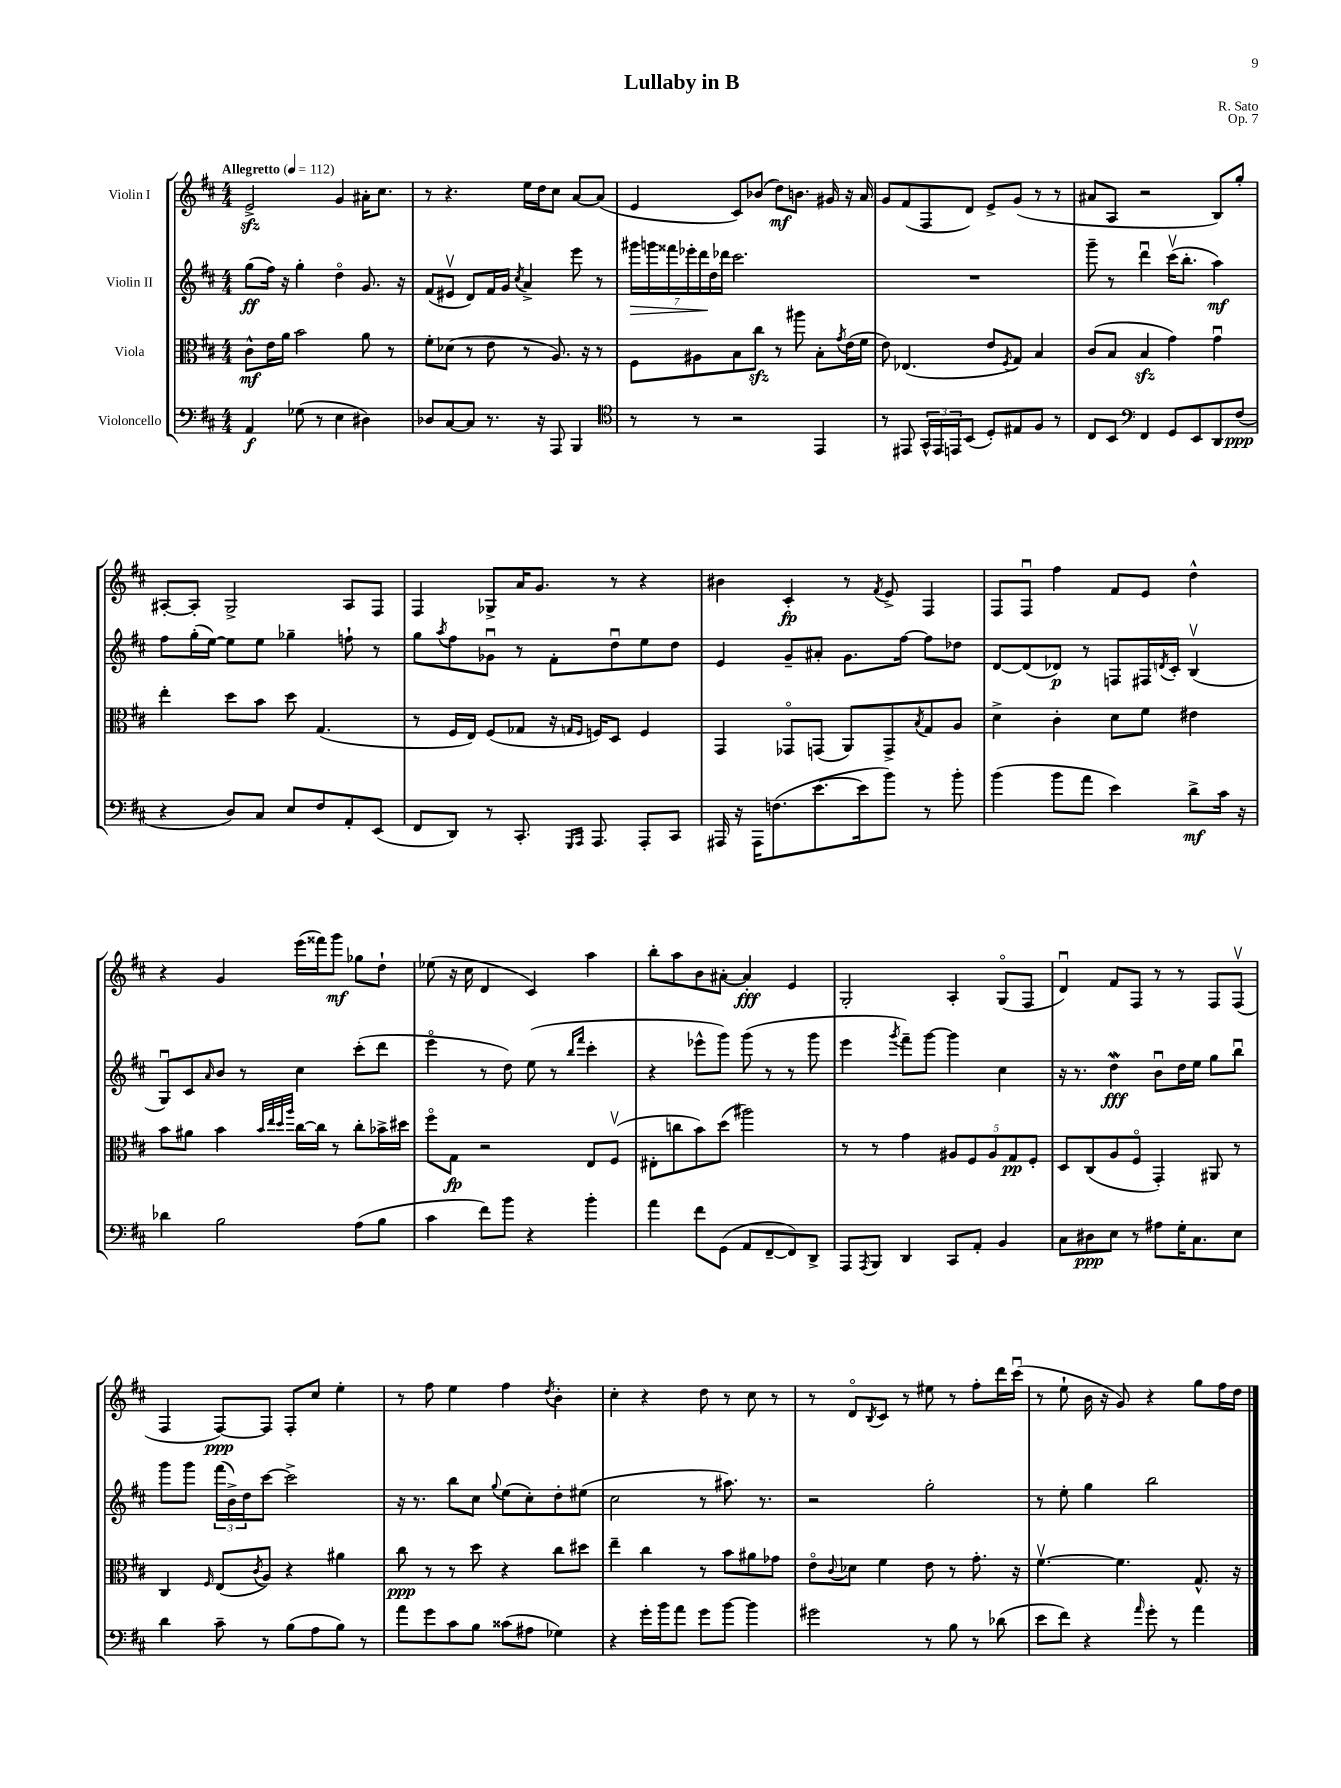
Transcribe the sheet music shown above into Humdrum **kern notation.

**kern	**dynam	**kern	**dynam	**kern	**dynam	**kern	**dynam
*part4	*part4	*part3	*part3	*part2	*part2	*part1	*part1
*staff4	*staff4	*staff3	*staff3	*staff2	*staff2	*staff1	*staff1
*I"Violoncello	*	*I"Viola	*	*I"Violin II	*	*I"Violin I	*
*clefF4	*	*clefC3	*	*clefG2	*	*clefG2	*
*k[f#c#]	*	*k[f#c#]	*	*k[f#c#]	*	*k[f#c#]	*
*M4/4	*	*M4/4	*	*M4/4	*	*M4/4	*
*MM112	*	*MM112	*	*MM112	*	*MM112	*
=1	=1	=1	=1	=1	=1	=1	=1
!	!	!	!	!	!	!LO:TX:a:B:t=Allegretto	!
4AA/	f	8c#^^\L	mf	(8gg\L	ff	2ezz^/	.
.	.	16e\L	.	16ff#\Jk)	.	.	.
.	.	16a\JJ	.	16r	.	.	.
(8G-X\	.	2b\	.	4gg'\	.	.	.
8r	.	.	.	.	.	.	.
4E\	.	.	.	4dd\	.	4g/	.
4D#X\)	.	8a\	.	8.g/	.	16a#X'\KL	.
.	.	.	.	.	.	8.cc#\J	.
.	.	8r	.	.	.	.	.
.	.	.	.	16r	.	.	.
=2	=2	=2	=2	=2	=2	=2	=2
8D-X/L	.	8f#'\L	.	(8f#/L	.	8r	.
[8C#/	.	(8d-X\J	.	8e#Xv/J	.	4.r	.
8C#/J]	.	8r	.	8d/L)	.	.	.
8.r	.	8e\	.	16f#/L	.	.	.
.	.	.	.	16g/JJ	.	.	.
.	.	.	.	8qcc#/	.	.	.
.	.	8r	.	4a^/	.	16ee\LL	.
16r	.	.	.	.	.	16dd\J	.
8AAA/	.	8.A/)	.	.	.	8cc#\J	.
4BBB/	.	.	.	8eee\	.	[8a/L	.
.	.	16r	.	.	.	.	.
.	.	8r	.	8r	.	(8a/J]	.
=3	=3	=3	=3	=3	=3	=3	=3
*clefC4	*	*	*	*	*	*	*
!	!	!	!	!	!LO:HP:b	!	!
8r	.	8F#\L	.	28ggg#X\LL	>	4e/	.
.	.	.	.	28gggn\	.	.	.
.	.	.	.	28fff##X\	.	.	.
.	.	.	.	28eee-X'\	.	.	.
8r	.	8A#X\	.	.	.	.	.
.	.	.	.	28ddd\	.	.	.
.	.	.	.	28dd\	]	.	.
.	.	.	.	28ddd-X\JJ	.	.	.
2r	.	8B\	.	2.ccc#\	.	8c#/L)	.
.	.	8cc#zz\J	.	.	.	(8b-X/J	.
.	.	8r	.	.	.	8dd\L)	mf
.	.	8aa#X\	.	.	.	8.bn\J	.
4EE/	.	8B'\L	.	.	.	.	.
.	.	.	.	.	.	16g#X/	.
.	.	8qg/	.	.	.	.	.
.	.	(16e\L	.	.	.	16r	.
.	.	16f#\JJ	.	.	.	16a/	.
=4	=4	=4	=4	=4	=4	=4	=4
8r	.	8e\)	.	1r	.	8g/L	.
8EE#X/	.	(4.E-X/	.	.	.	(8f#/	.
24GG^^/LL	.	.	.	.	.	8F#/	.
24EE#/	.	.	.	.	.	.	.
24EEn/J	.	.	.	.	.	.	.
(8BB/J	.	.	.	.	.	8d/J)	.
8D'/L)	.	8e/L	.	.	.	8e^/L	.
.	.	8qF#/	.	.	.	.	.
8E#X/	.	8G/J)	.	.	.	(8g/J	.
8F#/J	.	4B/	.	.	.	8r	.
8r	.	.	.	.	.	8r	.
=5	=5	=5	=5	=5	=5	=5	=5
8C#/L	.	(8c#/L	.	8ggg~\	.	8a#X/L	.
8BB/J	.	8B/J	.	8r	.	8A/J	.
*clefF4	*	*	*	*	*	*	*
4FF#/	.	4Bzz/	.	4dddu\	.	2r	.
8GG/L	.	4g\)	.	(16ccc#v\KL	.	.	.
.	.	.	.	8.bb'\J	.	.	.
8EE/	.	.	.	.	.	.	.
8DD/	.	4gu\	.	4aa\)	mf	8B/L)	.
(8F#/J	ppp	.	.	.	.	8gg'/J	.
!!LO:LB:g=z
=6	=6	=6	=6	=6	=6	=6	=6
4r	.	4ee'\	.	8ff#\L	.	[8A#X'/L	.
.	.	.	.	(16gg'\L	.	8A#'/J]	.
.	.	.	.	[16ee\JJ)	.	.	.
8D/L)	.	8dd\L	.	8ee\L]	.	2G^/	.
8C#/J	.	8b\J	.	8ee\J	.	.	.
8E/L	.	8dd\	.	4gg-X~\	.	.	.
8F#/	.	(4.G/	.	.	.	.	.
8AA'/	.	.	.	8ffn`\	.	8A#/L	.
(8EE/J	.	.	.	8r	.	8F#/J	.
=7	=7	=7	=7	=7	=7	=7	=7
8FF#/L	.	8r	.	8gg\L	.	4F#/	.
.	.	.	.	8qaa/	.	.	.
8DD/J)	.	16F#/LL	.	8ff#\	.	.	.
.	.	16E/JJ)	.	.	.	.	.
8r	.	(8F#/L	.	8g-Xu\J	.	8G-X^/L	.
8.CC#'/	.	8G-X/J	.	8r	.	16a/K	.
.	.	.	.	.	.	8.g/J	.
.	.	16r	.	8f#'\L	.	.	.
16qqGGG/LL	.	16qqGn/LL	.	.	.	.	.
16qqAAA/JJ	.	16qqF#/JJ	.	.	.	.	.
8.AAA/	.	16Fn/KL)	.	.	.	.	.
.	.	8D/J	.	8ddu\	.	8r	.
8AAA'/L	.	4F/	.	8ee\	.	4r	.
8CC#/J	.	.	.	8dd\J	.	.	.
=8	=8	=8	=8	=8	=8	=8	=8
16AAA#X/	.	4GG/	.	4e/	.	4b#X\	.
16r	.	.	.	.	.	.	.
16AAA#\KL	.	.	.	.	.	.	.
(8.Fn\	.	.	.	.	.	.	.
.	.	8GG-X/L	.	8g~/L	.	4c#'/	fp
[8.e\	.	(8GGn/J	.	8a#X'/J	.	.	.
.	.	8AA/L)	.	8.g\L	.	8r	.
16e\k]	.	.	.	.	.	.	.
.	.	.	.	.	.	8qf#/	.
8b\J)	.	8GG^/	.	.	.	8e^/	.
.	.	.	.	[16ff#\Jk	.	.	.
.	.	8qB/	.	.	.	.	.
8r	.	8G/	.	8ff#\L]	.	4F#/	.
8b'\	.	8A/J	.	8dd-X\J	.	.	.
=9	=9	=9	=9	=9	=9	=9	=9
(4b\	.	4d^\	.	[8d/L	.	8F#/L	.
.	.	.	.	(8d/]	.	8F#u/J	.
8b\L	.	4c#'\	.	8d-X/J)	p	4ff#\	.
8a\J	.	.	.	8r	.	.	.
4e\)	.	8d\L	.	8Fn/L	.	8f#/L	.
.	.	8f#\J	.	16F#X/L	.	8e/J	.
.	.	.	.	8qdn/	.	.	.
.	.	.	.	16c#'/JJ	.	.	.
8d^\L	mf	4e#X\	.	(4Bv/	.	4dd^^\	.
16c#\Jk	.	.	.	.	.	.	.
16r	.	.	.	.	.	.	.
!!LO:LB:g=z
=10	=10	=10	=10	=10	=10	=10	=10
4d-X\	.	8b\L	.	8Gu/L)	.	4r	.
.	.	8a#X\J	.	8c#/	.	.	.
.	.	.	.	16qqa/	.	.	.
2B\	.	4b\	.	8b/J	.	4g/	.
.	.	.	.	8r	.	.	.
.	.	32qqb/LLL	.	.	.	.	.
.	.	32qqee/	.	.	.	.	.
.	.	32qqdd/	.	.	.	.	.
.	.	32qqaa/JJJ	.	.	.	.	.
.	.	[16cc#\LL	.	4cc#\	.	(16eee\LL	.
.	.	16cc#\JJ]	.	.	.	16fff##X\J)	.
.	.	8r	.	.	.	8ggg\J	mf
(8A\L	.	8cc#'\L	.	(8ccc#'\L	.	8gg-X\L	.
8B\J	.	16b-X^\L	.	8ddd\J	.	8dd`\J	.
.	.	16dd#X\JJ	.	.	.	.	.
=11	=11	=11	=11	=11	=11	=11	=11
4c#\	.	8ff#\L	.	4eee\	.	(8ee-X\	.
.	.	8G\J	fp	.	.	16r	.
.	.	.	.	.	.	16cc#\	.
8f#\L)	.	2r	.	8r	.	4d/	.
8b\J	.	.	.	8dd\)	.	.	.
4r	.	.	.	(8ee\	.	4c#/)	.
.	.	.	.	8r	.	.	.
.	.	.	.	16qqbb/LL	.	.	.
.	.	.	.	16qqfff#/JJ	.	.	.
4b'\	.	8E/L	.	4ccc#'\	.	4aa\	.
.	.	(8F#v/J	.	.	.	.	.
=12	=12	=12	=12	=12	=12	=12	=12
4a\	.	8E#X'\L	.	4r	.	8bb'\L	.
.	.	8ccn\	.	.	.	8aa\	.
8f#\L	.	8b\)	.	8eee-X^^\L	.	8b\	.
(8GG\J	.	(8dd\J	.	8ggg\J)	.	[8a#X'\J	.
8AA/L	.	2aa#X\)	.	(8ggg\	.	4a#'/]	fff
[8FF#~/	.	.	.	8r	.	.	.
8FF#/])	.	.	.	8r	.	4e/	.
8DD^/J	.	.	.	8ggg\	.	.	.
=13	=13	=13	=13	=13	=13	=13	=13
8AAA/L	.	8r	.	4eee\	.	2G'/	.
8qAAA/	.	.	.	.	.	.	.
8BBB/J	.	8r	.	.	.	.	.
.	.	.	.	8qggg/	.	.	.
4DD/	.	4g\	.	8fff#~\L)	.	.	.
.	.	.	.	[8ggg\J	.	.	.
8CC#/L	.	10A#X/L	.	4ggg\]	.	4A'/	.
.	.	10F#/	.	.	.	.	.
8AA'/J	.	.	.	.	.	.	.
.	.	10A#/	.	.	.	.	.
4BB/	.	.	.	4cc#\	.	(8G/L	.
.	.	10G/	pp	.	.	.	.
.	.	.	.	.	.	8F#/J	.
.	.	10F#'/J	.	.	.	.	.
=14	=14	=14	=14	=14	=14	=14	=14
8C#\L	.	8D/L	.	16r	.	4du/)	.
.	.	.	.	8.r	.	.	.
8D#X\	ppp	(8C#/	.	.	.	.	.
8E\J	.	8A/	.	4ddw\	fff	8f#/L	.
8r	.	8F#/J	.	.	.	8F#/J	.
8A#X\L	.	4GG'/)	.	8bu\L	.	8r	.
16G'\K	.	.	.	16dd\L	.	8r	.
8.C#\	.	.	.	16ee\JJ	.	.	.
.	.	8AA#X/	.	8gg\L	.	8F#/L	.
8E\J	.	8r	.	8bbu\J	.	(8F#v/J	.
!!LO:LB:g=z
=15	=15	=15	=15	=15	=15	=15	=15
4d\	.	4C#/	.	8ggg\L	.	4F#/	.
.	.	.	.	8ggg\J	.	.	.
.	.	16qqF#/	.	.	.	.	.
8c#~\	.	(8E/L	.	(24fff#\LL	.	[8F#/L)	ppp
.	.	.	.	24b^\)	.	.	.
.	.	.	.	24dd\J	.	.	.
.	.	8qc#/	.	.	.	.	.
8r	.	8A/J)	.	[8ccc#\J	.	8F#/J]	.
(8B\L	.	4r	.	2ccc#^\]	.	8F#'/L	.
8A\	.	.	.	.	.	8cc#/J	.
8B\J)	.	4a#X\	.	.	.	4ee'\	.
8r	.	.	.	.	.	.	.
=16	=16	=16	=16	=16	=16	=16	=16
8a\L	.	8cc#\	ppp	16r	.	8r	.
.	.	.	.	8.r	.	.	.
8g\	.	8r	.	.	.	8ff#\	.
8c#\	.	8r	.	8bb\L	.	4ee\	.
8B\J	.	8dd\	.	8cc#\J	.	.	.
.	.	.	.	8qqgg/	.	.	.
(8c##X\L	.	4r	.	(8ee\L	.	4ff#\	.
8A#X\J	.	.	.	8cc#'\)	.	.	.
.	.	.	.	.	.	8qdd/	.
4G-X\)	.	8cc#\L	.	8dd'\	.	4b'\	.
.	.	8dd#X\J	.	(8ee#X\J	.	.	.
=17	=17	=17	=17	=17	=17	=17	=17
4r	.	4ee~\	.	2cc#\	.	4cc#'\	.
16g'\LL	.	4cc#\	.	.	.	4r	.
16b\J	.	.	.	.	.	.	.
8a\J	.	.	.	.	.	.	.
8g\L	.	8r	.	8r	.	8dd\	.
[8b\J	.	8b\L	.	8.aa#X\)	.	8r	.
4b\]	.	8a#X\	.	.	.	8cc#\	.
.	.	.	.	8.r	.	.	.
.	.	8g-X\J	.	.	.	8r	.
=18	=18	=18	=18	=18	=18	=18	=18
2g#X\	.	8e\L	.	2r	.	8r	.
.	.	8qqc#/	.	.	.	.	.
.	.	8d-X\J	.	.	.	8d/L	.
.	.	.	.	.	.	8qB/	.
.	.	4f#\	.	.	.	8c#/J	.
.	.	.	.	.	.	8r	.
8r	.	8e\	.	2gg'\	.	8ee#X\	.
8B\	.	8r	.	.	.	8r	.
8r	.	8.g'\	.	.	.	8ff#'\L	.
(8d-X\	.	.	.	.	.	16ddd\L	.
.	.	16r	.	.	.	(16ccc#u\JJ	.
=19	=19	=19	=19	=19	=19	=19	=19
8e\L	.	[4.f#v\	.	8r	.	8r	.
8f#\J)	.	.	.	8ee'\	.	8ee`\	.
4r	.	.	.	4gg\	.	16b\	.
.	.	.	.	.	.	16r	.
.	.	4.f#\]	.	.	.	8g/)	.
16qqa/	.	.	.	.	.	.	.
8g'\	.	.	.	2bb\	.	4r	.
8r	.	.	.	.	.	.	.
4a\	.	8.G^^/	.	.	.	8gg\L	.
.	.	.	.	.	.	16ff#\L	.
.	.	16r	.	.	.	16dd\JJ	.
==	==	==	==	==	==	==	==
*-	*-	*-	*-	*-	*-	*-	*-
